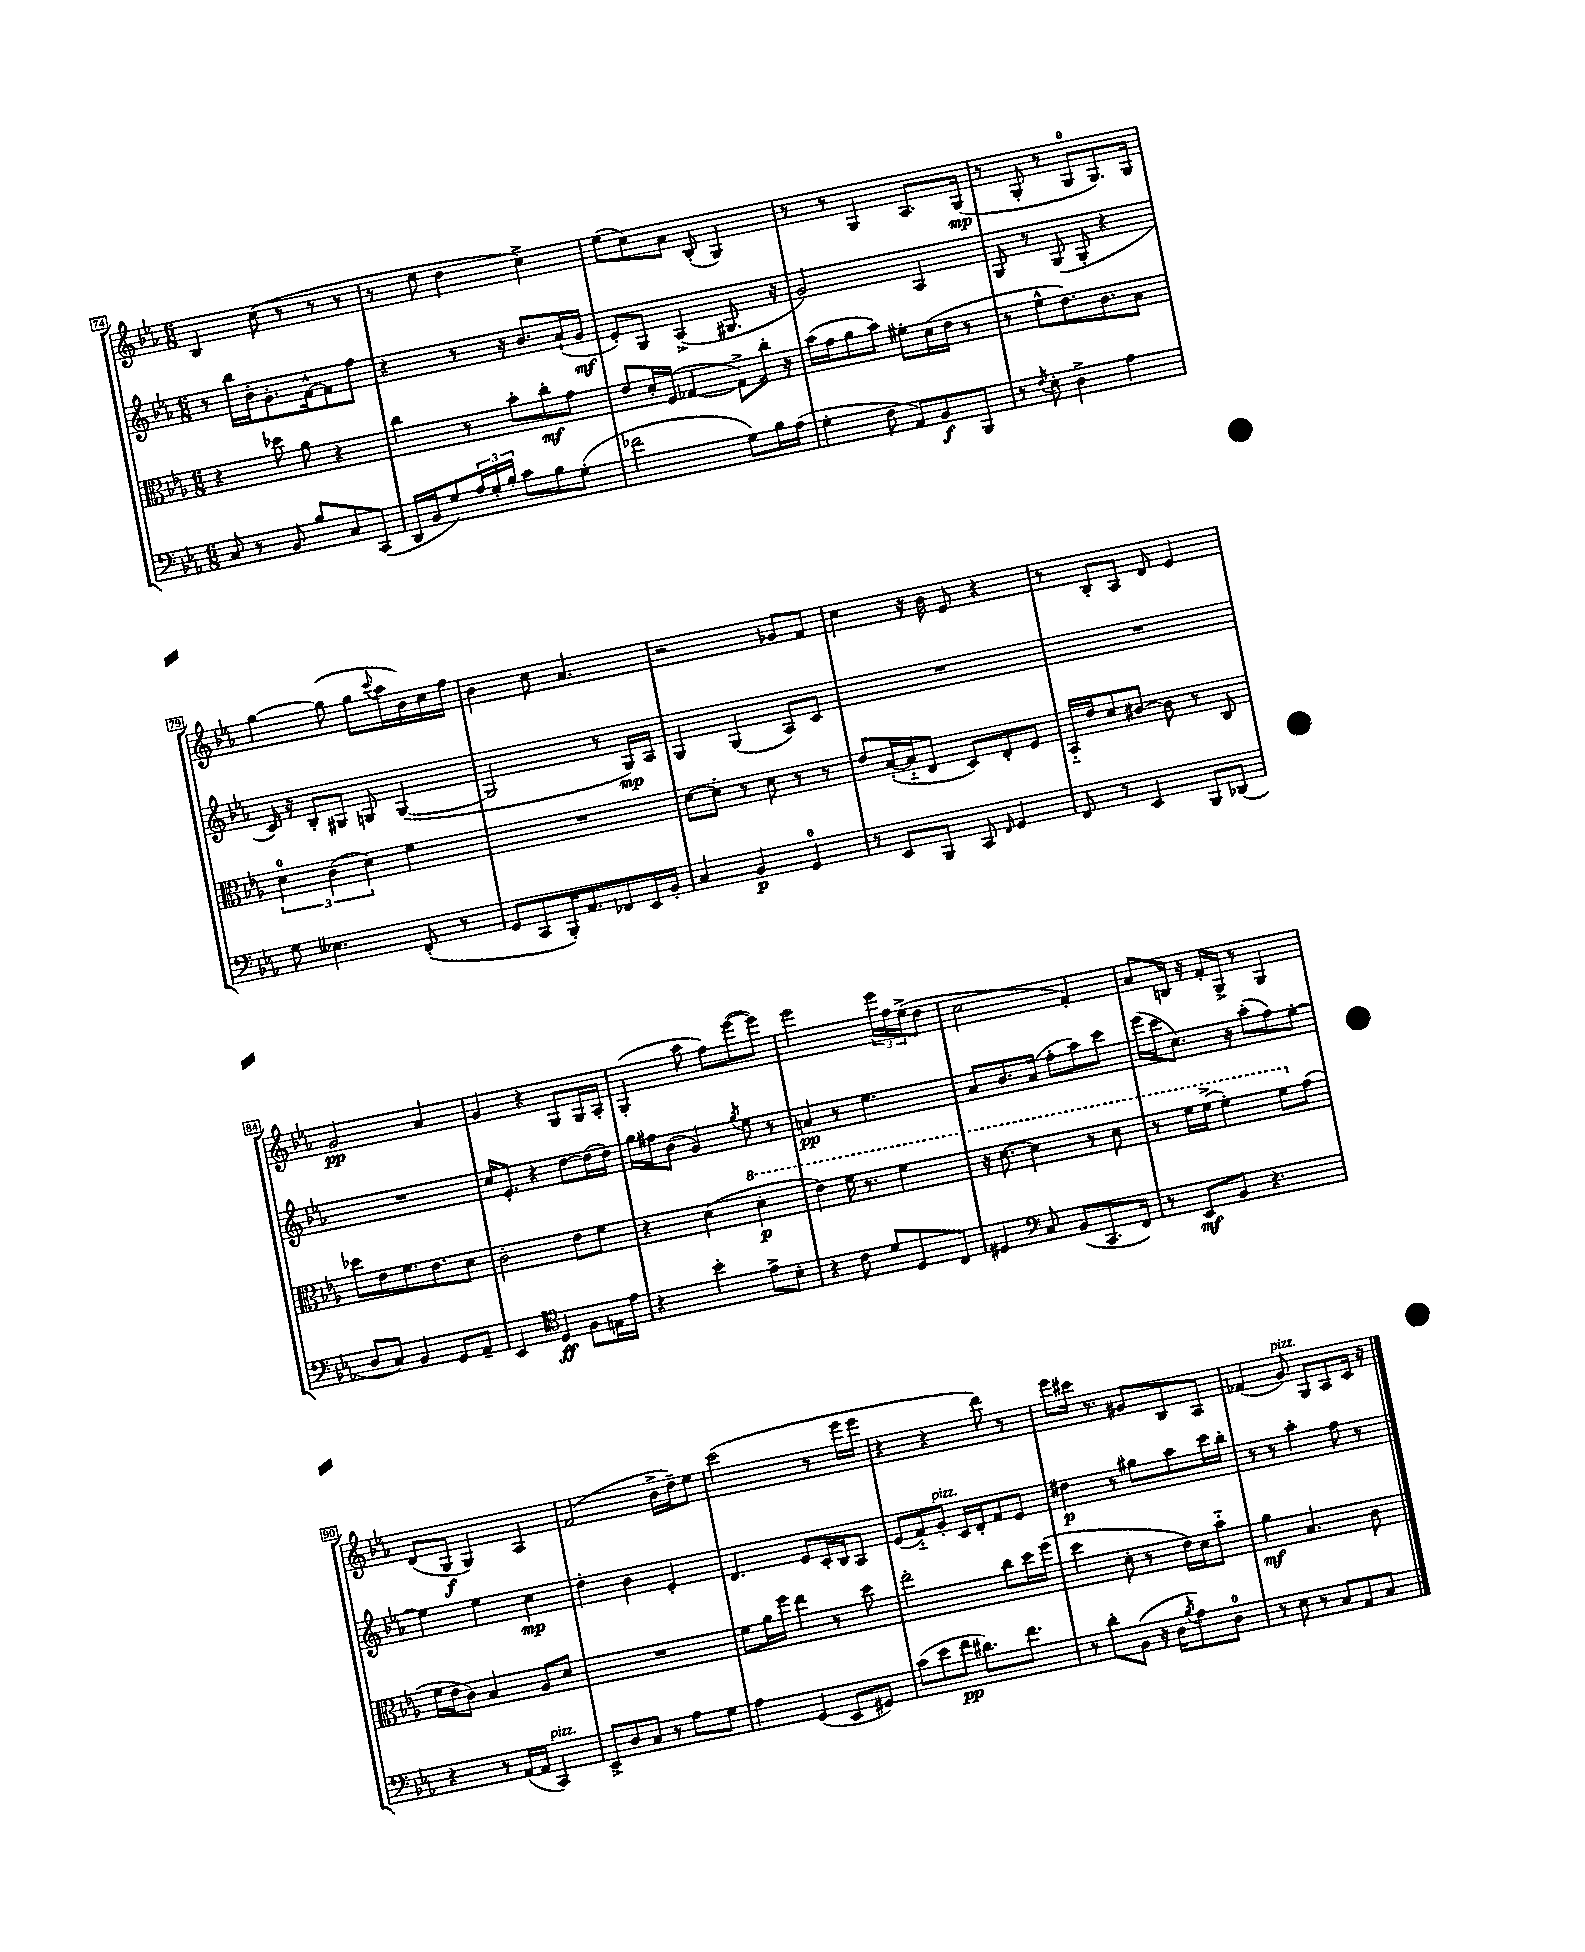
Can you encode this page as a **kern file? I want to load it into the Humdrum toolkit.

**kern	**kern	**kern	**kern
*staff4	*staff3	*staff2	*staff1
*clefF4	*clefC3	*clefG2	*clefG2
*k[b-e-a-]	*k[b-e-a-]	*k[b-e-a-]	*k[b-e-a-]
*M6/8	*M6/8	*M6/8	*M6/8
8C	4r	8r	4B-
8r	.	16bb-	.
.	.	16b-'	.
8BB-	8dd-	8.g'	(8cc
8B-	8a-	.	8r
.	.	[16f^^	.
8C	4r	8f]	8r
(8CC	.	8ff	8r
=	=	=	=
16DD	4cc	4r	8r
16BB-	.	.	.
8G)	.	.	8ee-
24A-	8r	8r	4dd
24G'	.	.	.
24B-'	.	.	.
8c	8b-'	16r	.
.	.	8.b-	.
8B-	8cc'	.	4cc^)
(8G'	8g	(16a-`	.
.	.	16g	.
=	=	=	=
2f-	8e-	8e-')	(8ee-
.	16d'	8G	8cc)
.	(16F	.	.
.	[4G-	(4A-^	8a-
.	.	.	(8B-'
8G)	8G-^])	8.G#	4G)
16B-	16cc'	.	.
(16A-	16r	16r	.
=	=	=	=
4G'	(16b-	2g)	8r
.	16g	.	.
.	8a-	.	8r
8F	8b-)	.	4G
8AA-)	8f#'	.	.
8BB-	(16d	4A-	8.A-
.	16e-	.	.
8BBB-	8r	.	.
.	.	.	(16G
=	=	=	=
8r	8r	8G	8r
8qF	.	.	.
8E-'	8f^^	8r	8G'
4D^	8.e-)	(8G	8r
.	.	8G'	8G
.	8.c	.	.
4A-	.	4r	8.G)
.	8B-	.	.
.	.	.	16G
=	=	=	=
8G	6d	16c)	[4gg
.	.	16r	.
4.E--	.	8B-'	.
.	(6c	.	.
.	.	8G#	(8gg]
.	6d)	.	.
.	.	8G	8gg
.	.	.	8qqccc
(8FF'	4f	([4G	16aa-
.	.	.	16b-)
8r	.	.	16cc
.	.	.	16ff
=	=	=	=
8GG	2.r	2G]	4b-
8CC	.	.	.
16BBB-')	.	.	8cc
8.AA-	.	.	.
.	.	.	4.a-
8FF-	.	8r	.
16EE-	.	16G)	.
16BB-'	.	16A-	.
=	=	=	=
4C	[8d	4G	2r
.	8d']	.	.
4BB-	8r	(4G	.
.	8d	.	.
4GG	8r	8A-)	8g-
.	8r	8c	8f
=	=	=	=
8r	8e-	2.r	4cc
8EE-	([16B-'	.	.
.	16B-'~]	.	.
8BBB-	8E-	.	16r
.	.	.	16b-
8CC	8D)	.	8e-
16qqFF	.	.	.
4GG	8E-'	.	4r
.	8F	.	.
=	=	=	=
8FF	16BB-'~	2.r	8r
.	16e-	.	.
8r	8d	.	8B-'
4EE-	[8c#	.	8A-
.	8c#]	.	8d
8BBB-	8r	.	4e-
(8DD-	8C	.	.
=	=	=	=
8D	8dd-	2.r	2g
8C)	8e-	.	.
4BB-	8.f	.	.
.	8.e-	.	.
8GG	.	.	4a-
8AA-~	8d	.	.
=	=	=	=
4EE-	2c'	16cc	4g
.	.	8.e-'	.
*clefC4	*	*	*
4D	.	4r	4r
8F	8e-	[8dd	8G
16E	8f	(16dd]	16G
16e-	.	16dd)	16A-'
=	=	=	=
4r	4r	16gg	(4G'
.	.	16ff#	.
.	.	(8b-	.
4b-'	(4d	4g)	8aa-
.	.	.	8ff)
.	.	8qgg	.
8e-^	4dd'	8ee-	([8eee-
8B-'	.	8r	8eee-])
=	=	=	=
4r	4ee-)	4a	2eee-
8c	16ff	8r	.
.	8.r	.	.
8d	.	4.ee-	.
8D	4ff	.	24eee-
.	.	.	24ff
.	.	.	(24ee-^
8C	.	.	8dd
=	=	=	=
4D#	16r	8a-	2cc
.	[8.dd	.	.
.	.	8.b-	.
*clefF4	*	*	*
8C	4dd]	.	.
.	.	(16a-	.
(8BB-	.	8ff'	.
8.CC	8r	8aa-)	4f')
.	8dd	8ccc	.
16FF)	.	.	.
=	=	=	=
8r	8r	(16eee-	8a-
.	.	16ccc	.
8EE-	16ff	8.cc)	16B
.	(16ff^	.	16r
8BB-	4ff')	.	16f'
.	.	16r	16G^
4.r	.	(8aa-'	8r
.	8ff	8ff)	4G
.	(8g	[8ee-'	.
=	=	=	=
4r	16f	4ee-]	(8d
.	16e-	.	.
.	8c)	.	8G
8r	4B-	4ee-	4G)
([16AA-	.	.	.
16AA-]	.	.	.
4CC)	8A-	4cc	4A-
.	8d	.	.
=	=	=	=
8EE-^	2.r	4dd'	(2f
8D	.	.	.
8C	.	4b-	.
8r	.	.	.
8A-	.	4e-'	16b-^
.	.	.	16dd~)
8G	.	.	8ee-
=	=	=	=
4A-	8f	4.d	(2ccc
.	16a-	.	.
.	16ff	.	.
(4GG	4ee-	.	.
.	.	8e-	.
8EE-	8r	16c'	8r
.	.	16B-	.
8GG#)	8dd	8A-	16eee-
.	.	.	16eee-
=	=	=	=
(8c	2ee-'	(8e-	4r
8e-	.	8f'~)	.
8f	.	8g'	4r
8.d#)	.	16c	.
.	.	16d'	.
.	8cc	8f	8ddd)
8.f	.	.	.
.	16dd	8e-	8r
.	(16ff	.	.
=	=	=	=
8r	4dd	4dd#	8eee-
8d'	.	.	16ccc#
.	.	.	8.r
(8BB-	8d'	8r	.
16r	8r	8gg#	8g#
16D	.	.	.
8qB-	.	.	.
8A-)	16e-)	8aa-	8B-
.	16d	.	.
8D	8b-'~	16ccc	8A-
.	.	16bb-'	.
=	=	=	=
8r	4a-	8r	(4f-
8E-	.	8r	.
8r	4.B-	4aa-'	8g)
8C	.	.	8G
8AA-	.	8ff	8A-
8C	8c	8r	16c
.	.	.	16r
==	==	==	==
*-	*-	*-	*-
